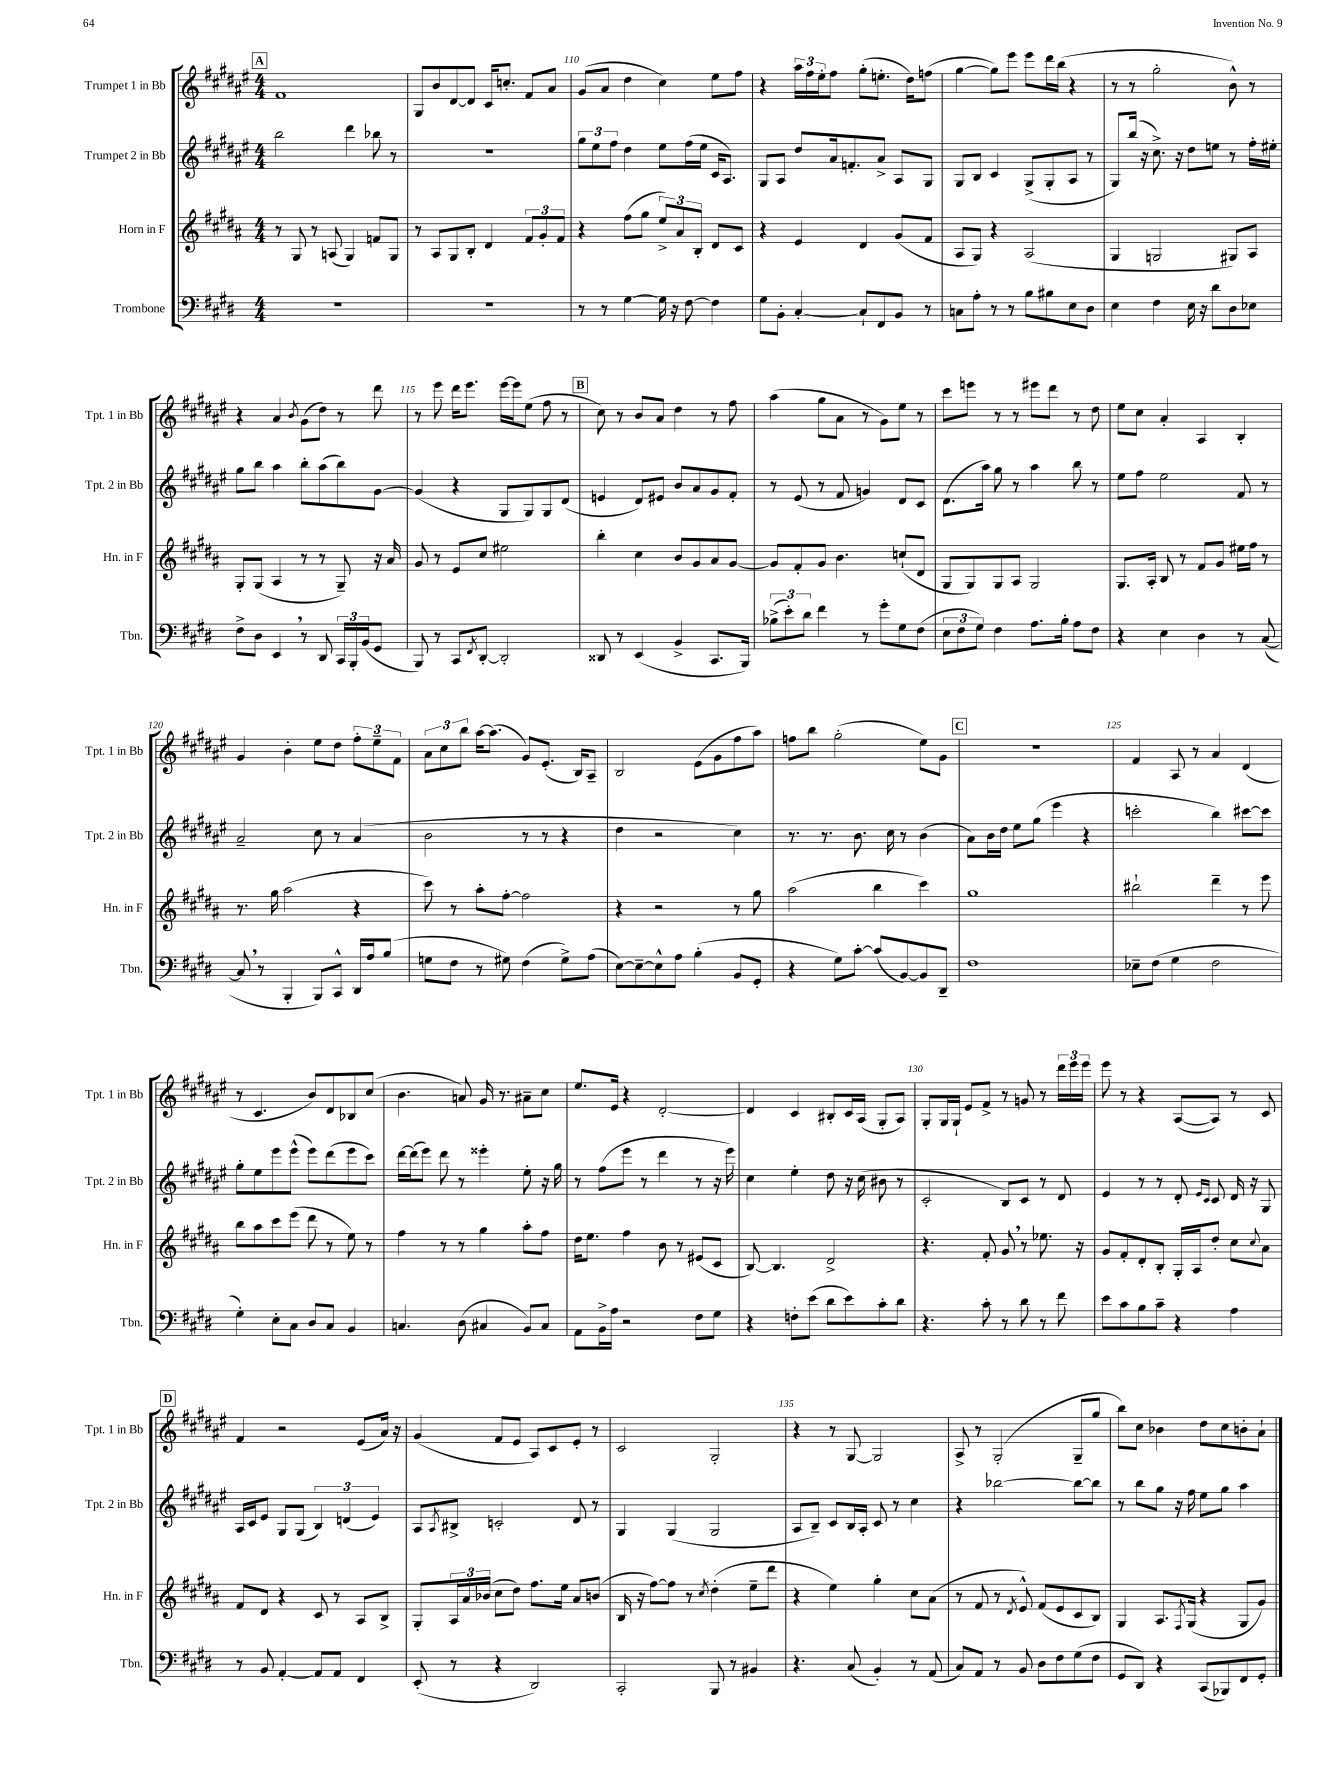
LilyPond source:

<<
\new StaffGroup <<
\new Staff = "s0" \with { instrumentName = "Trumpet 1 in Bb" shortInstrumentName = "Tpt. 1 in Bb" } {
    \clef treble \key fis \major \numericTimeSignature \time 4/4
    \mark \markup { \box "A" } fis'1 |
    gis8 b'8 dis'8~ dis'8 cis'16 c''8.-. fis'8 ais'8 |
    gis'8( ais'8 dis''4 cis''4) eis''8 fis''8 |
    r4 \tuplet 3/2 { ais''16 fis''16 eis''16-. } fis''8 gis''8-.( e''8.-. dis''16) f''8( |
    gis''4~ gis''8) eis'''8 eis'''8 dis'''16 b''16( r4 |
    r8 r8 gis''2-. b'8-^) r8 |
    r4 ais'4 \acciaccatura { b'8 } gis'8( dis''8) r8 dis'''8 |
    r8 eis'''8 dis'''16 eis'''8. eis'''16~ eis'''16 eis''8( fis''8 r8 |
    \mark \markup { \box "B" } cis''8) r8 b'8 ais'8 dis''4 r8 fis''8 |
    ais''4( gis''8 ais'8 r8 gis'8) eis''8 r8 |
    cis'''8 e'''8 r8 r8 eis'''8 dis'''8 r8 dis''8 |
    eis''8 cis''8 ais'4-. ais4 b4-. |
    gis'4 b'4-. eis''8 dis''8 \tuplet 3/2 { fis''8-. eis''8-- fis'8 } |
    \tuplet 3/2 { ais'8 cis''8 b''8 } ais''16~ ais''8.( gis'8) eis'8.-.( b16) ais8-- |
    b2 eis'8( gis'8 fis''8 ais''8) |
    f''8 b''8 gis''2-.( eis''8) gis'8 |
    \mark \markup { \box "C" } R1 |
    fis'4 ais8 r8 ais'4 dis'4( |
    r8 cis'4. b'8) dis'8 bes8 cis''8( |
    b'4. a'8) gis'16 r8. ais'8-- cis''8 |
    eis''8. eis'16 r4 dis'2~-. |
    dis'4 cis'4 bis8-. cis'16 ais16( gis8-. ais8) |
    gis8-. gis16 gis16-! eis'8 fis'8-> r8 g'8 r8 \tuplet 3/2 { dis'''16 eis'''16 eis'''16 } |
    eis'''8 r8 r4 ais8~( ais8) r8 cis'8 |
    \mark \markup { \box "D" } fis'4 r2 eis'8( ais'16) r16 |
    gis'4( fis'8 eis'8 ais8) cis'8 eis'8-. r8 |
    cis'2 gis2-. |
    r4 r8 gis8~ gis2 |
    ais8-> r8 gis2-.( gis8-- gis''8 |
    b''8) cis''8 bes'4 dis''8 cis''8 b'8-. ais'8-! \bar "|." |
}
\new Staff = "s1" \with { instrumentName = "Trumpet 2 in Bb" shortInstrumentName = "Tpt. 2 in Bb" } {
    \clef treble \key fis \major \numericTimeSignature \time 4/4
    \mark \markup { \box "A" } b''2 dis'''4 bes''8 r8 |
    R1 |
    \tuplet 3/2 { gis''8 eis''8 fis''8 } dis''4 eis''8 fis''16( eis''16 cis'16 ais8.) |
    gis8 ais8 dis''8 ais'16 f'8.-. ais'8-> ais8 gis8 |
    gis8 b8 cis'4 gis8->( gis8-. ais8 r8 |
    gis8) b''16( r16 cis''8.->) r16 dis''8 e''8 r8 fis''16-. eis''16-. |
    gis''8 b''8 ais''4 b''8-. ais''8( b''8) gis'8~ |
    gis'4( r4 gis8 gis8) gis8 dis'8( |
    \mark \markup { \box "B" } e'4 dis'8) eis'8 b'8 ais'8 gis'8 fis'8-. |
    r8 eis'8( r8 fis'8 g'4) dis'8 cis'8 |
    dis'8.( ais''16) gis''8 r8 ais''4 b''8 r8 |
    eis''8 fis''8 eis''2 fis'8 r8 |
    ais'2-- cis''8 r8 ais'4( |
    b'2 r8 r8 r4 |
    dis''4 r2 cis''4) |
    r8. r8. b'8. cis''16 r8 b'4( |
    \mark \markup { \box "C" } ais'8) b'16 dis''16 eis''8 gis''8( eis'''4 r4 |
    c'''2-. b''4) cis'''8~ cis'''8 |
    gis''8-. eis''8 eis'''8 eis'''8-^( eis'''8) dis'''8( eis'''8 cis'''8) |
    dis'''16~ dis'''16( eis'''8) dis'''8 r8 eisis'''4-. eis''8-. r16 gis''16 |
    r8 fis''8( eis'''8 r8 dis'''4 r8 r16 eis'''16) |
    cis''4 eis''4-. dis''8 r16 cis''16( bis'8 r8 |
    cis'2-. b8) cis'8 r8 dis'8 |
    eis'4 r8 r8 dis'8-. \grace { eis'16 cis'16 } cis'8 dis'16 r16 gis8 |
    \mark \markup { \box "D" } ais16 cis'16 eis'8 gis8 gis8( \tuplet 3/2 { b4) d'4( eis'4) } |
    ais8 \acciaccatura { ais8 } bis8-> c'2-. dis'8 r8 |
    gis4 gis4( gis2 |
    ais8 b8--) cis'8 b16 ais16-. cis'8 r8 cis''4 |
    r4 bes''2~ bes''8~ bes''8 |
    r8 b''8 gis''8 r16 fis''16 eis''8 gis''8 ais''4 \bar "|." |
}
\new Staff = "s2" \with { instrumentName = "Horn in F" shortInstrumentName = "Hn. in F" } {
    \clef treble \key b \major \numericTimeSignature \time 4/4
    \mark \markup { \box "A" } r8 gis8 r8 a8( gis4) f'8 gis8 |
    r8 ais8 gis8 b8-. dis'4 \tuplet 3/2 { fis'8 gis'8-. fis'8 } |
    r4 fis''8( gis''8 \tuplet 3/2 { e''8->) ais'8 b8-. } dis'8 cis'8 |
    r4 e'4 dis'4 gis'8( fis'8 |
    ais8 gis8) r4 ais2( |
    gis4 g2 gis8) ais8 |
    gis8-. gis8( ais4 r8 r8 gis8--) r16 ais'16 |
    gis'8 r8 e'8 cis''8 eis''2 |
    \mark \markup { \box "B" } b''4-. cis''4 b'8 gis'8 ais'8 gis'8~ |
    gis'8 fis'8-. gis'8 b'4. c''8-!( dis'8 |
    gis8 gis8) gis8 ais8 gis2 |
    gis8. ais16-. b8 r8 fis'8 gis'8 eis''16 fis''16 r8 |
    r8. gis''16 ais''2( r4 |
    cis'''8) r8 ais''8-. fis''8~-. fis''2 |
    r4 r2 r8 gis''8 |
    ais''2( b''4 cis'''4) |
    \mark \markup { \box "C" } gis''1 |
    bis''2-! dis'''4-- r8 e'''8 |
    b''8 ais''8 cis'''8 e'''8( dis'''8 r8 e''8) r8 |
    fis''4 r8 r8 gis''4 ais''8-. fis''8 |
    dis''16 e''8. fis''4 b'8 r8 eis'8( cis'8 |
    b8~) b4. dis'2-> |
    r4. fis'8-. gis'8 \breathe r8 ees''8. r16 |
    gis'8 fis'8-. dis'8-. b8-. gis16-. ais16 dis''8-. cis''8 \appoggiatura { cis''8 } ais'8 |
    \mark \markup { \box "D" } fis'8 dis'8 r4 cis'8 r8 ais8 b8-> |
    gis8-. \tuplet 3/2 { ais16 ais'16 bes'16( } cis''8 dis''8) fis''8. e''16 ais'8 b'8( |
    b16 r16 fis''8~) fis''8 r8 \acciaccatura { cis''8 } dis''4-.( e''8-- dis'''8 |
    r4 e''4) gis''4-. cis''8 ais'8( |
    r8 fis'8 r8 \acciaccatura { dis'8 } e'8-^) fis'8( e'8 cis'8 b8) |
    gis4 ais8. \acciaccatura { fis8 } gis16( r4 gis8 gis'8) \bar "|." |
}
\new Staff = "s3" \with { instrumentName = "Trombone" shortInstrumentName = "Tbn." } {
    \clef bass \key e \major \numericTimeSignature \time 4/4
    \mark \markup { \box "A" } R1 |
    R1 |
    r8 r8 gis4~ gis16 r16 fis8~ fis4 |
    gis8 b,8-. cis4~-. cis8-! fis,8 b,8 r8 |
    c8 a8-. r8 r8 b8 bis8 e8 dis8 |
    e4 fis4 e16 r16 dis'8 dis8 ees8 |
    fis8-> dis8 e,4 \breathe r8 dis,8 \tuplet 3/2 { cis,16 b,,16-. b,16( } gis,8 |
    b,,8) r8 cis,8 \acciaccatura { fis,8 } dis,8~-. dis,2-. |
    \mark \markup { \box "B" } disis,8 r8 e,4( b,4-> cis,8. b,,16) |
    \tuplet 3/2 { bes8->( e'8-.) dis'8 } fis'4 r8 gis'8-. gis8 fis8( |
    \tuplet 3/2 { e8 fis8 gis8) } fis4 a8. b16-. a8 fis8 |
    r4 e4 dis4 r8 cis8~( |
    cis8 \breathe r8 b,,4-. b,,8) cis,8-^ dis,16 a16 b8( |
    g8 fis8 r8 gis8) fis4( gis8->) a8( |
    e8~) e8~-- e8-^ a8 b4-.( b,8 gis,8-. |
    r4 gis8) cis'8~-. cis'8( b,8~) b,8 dis,8-- |
    \mark \markup { \box "C" } fis1 |
    ees8-- fis8( gis4 fis2 |
    gis4-.) e8-. cis8 dis8 cis8 b,4 |
    c4. dis8( cis4 b,8) cis8 |
    a,8 b,16-> a16 r2 fis8 gis8 |
    r4 f8-. e'8( dis'8 e'8) cis'8-. dis'8 |
    r4. cis'8-. r8 dis'8 r8 fis'8 |
    e'8 cis'8 b8 cis'8-- r4 a4 |
    \mark \markup { \box "D" } r8 b,8 a,4~-. a,8 a,8 fis,4 |
    e,8-.( r8 r4 dis,2) |
    cis,2-. b,,8 r8 bis,4 |
    r4. cis8( b,4-.) r8 a,8( |
    cis8) a,8 r8 b,8 dis8 fis8 gis8( fis8 |
    gis,8 dis,8) r4 cis,8( bes,,8) fis,8 gis,8-. \bar "|." |
}
>>
>>
\layout { \context { \Score currentBarNumber = #108 \override BarNumber.break-visibility = ##(#f #t #t) barNumberVisibility = #(every-nth-bar-number-visible 5) } }
